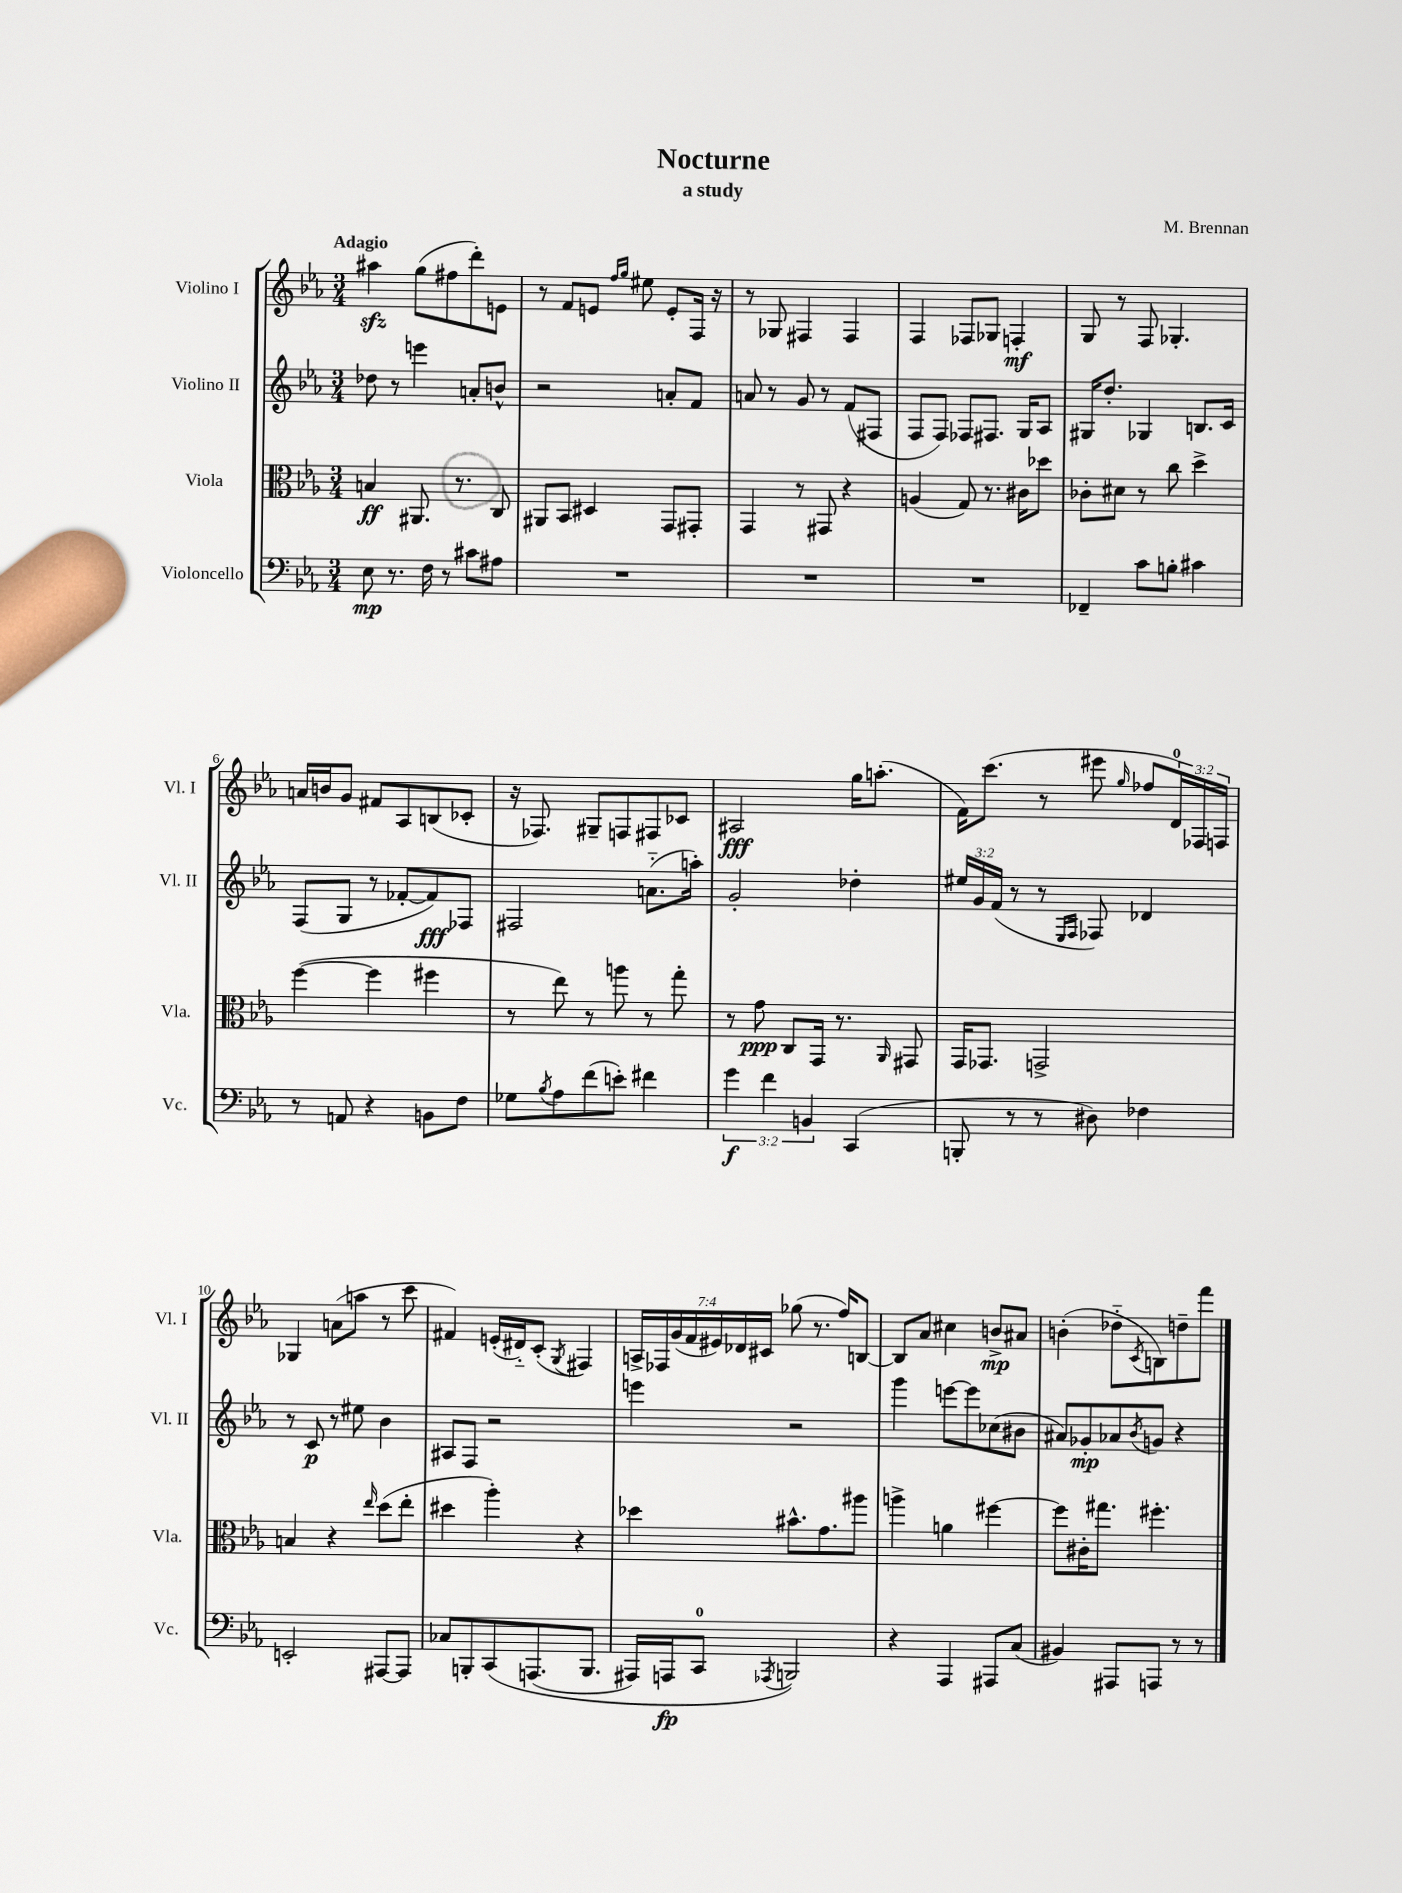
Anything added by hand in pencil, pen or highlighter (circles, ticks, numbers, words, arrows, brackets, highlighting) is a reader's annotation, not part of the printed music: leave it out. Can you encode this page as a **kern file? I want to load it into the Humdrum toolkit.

**kern	**dynam	**kern	**dynam	**kern	**dynam	**kern	**dynam
*part4	*part4	*part3	*part3	*part2	*part2	*part1	*part1
*staff4	*staff4	*staff3	*staff3	*staff2	*staff2	*staff1	*staff1
*I"Violoncello	*	*I"Viola	*	*I"Violino II	*	*I"Violino I	*
*I'Vc.	*	*I'Vla.	*	*I'Vl. II	*	*I'Vl. I	*
*clefF4	*	*clefC3	*	*clefG2	*	*clefG2	*
*k[b-e-a-]	*	*k[b-e-a-]	*	*k[b-e-a-]	*	*k[b-e-a-]	*
*M3/4	*	*M3/4	*	*M3/4	*	*M3/4	*
=1	=1	=1	=1	=1	=1	=1	=1
!	!	!	!	!	!	!LO:TX:a:B:t=Adagio	!
8E-\	mp	4Bn/	ff	8dd-X\	.	4aa#Xzz\	.
8.r	.	.	.	8r	.	.	.
.	.	8.AA#X/	.	4eeen\	.	(8gg\L	.
16F\	.	.	.	.	.	.	.
8r	.	.	.	.	.	8ff#X\	.
.	.	8.r	.	.	.	.	.
8c#X\L	.	.	.	8an'/L	.	8ddd'\)	.
8A#X\J	.	8C/	.	8bn^^/J	.	8en\J	.
=2	=2	=2	=2	=2	=2	=2	=2
2.r	.	8AA#X/L	.	2r	.	8r	.
.	.	8BB-/J	.	.	.	8f/L	.
.	.	4D#X/	.	.	.	8en/J	.
.	.	.	.	.	.	16qqff/LL	.
.	.	.	.	.	.	16qqgg/JJ	.
.	.	.	.	.	.	8ee#X\	.
.	.	8GG/L	.	8an'/L	.	8e'/L	.
.	.	8GG#X'/J	.	8f/J	.	16F/Jk	.
.	.	.	.	.	.	16r	.
=3	=3	=3	=3	=3	=3	=3	=3
2.r	.	4GG/	.	8an/	.	8r	.
.	.	.	.	8r	.	8G-X/	.
.	.	8r	.	8g/	.	4F#X/	.
.	.	8GG#X/	.	8r	.	.	.
.	.	4r	.	(8f/L	.	4F#/	.
.	.	.	.	8F#X/J	.	.	.
=4	=4	=4	=4	=4	=4	=4	=4
2.r	.	(4An/	.	8F/L	.	4F/	.
.	.	.	.	8F/J)	.	.	.
.	.	8G/)	.	8F-X/L	.	8F-X/L	.
.	.	8.r	.	8.F#X/J	.	8G-X/J	.
.	.	.	.	.	.	4Fn'/	mf
.	.	16c#X\KL	.	16G/KL	.	.	.
.	.	8dd-X\J	.	8A-/J	.	.	.
=5	=5	=5	=5	=5	=5	=5	=5
4FF-X~/	.	8c-X'\L	.	16G#X/KL	.	8G/	.
.	.	.	.	8.dd'/J	.	.	.
.	.	8d#X\J	.	.	.	8r	.
8c\L	.	8r	.	4G-X/	.	8F/	.
8Bn'\J	.	8cc\	.	.	.	4.G-X'/	.
4c#X\	.	4dd^\	.	8.Bn/L	.	.	.
.	.	.	.	16c/Jk	.	.	.
!!LO:LB:g=z
=6	=6	=6	=6	=6	=6	=6	=6
8r	.	([4ff\	.	(8F/L	.	16an/LL	.
.	.	.	.	.	.	16bn/J	.
8AAn/	.	.	.	8G/J	.	8g/J	.
4r	.	4ff\]	.	8r	.	8f#X/L	.
.	.	.	.	[8f-X'/L	.	8A-/	.
8BBn\L	.	4ff#X\	.	8f-/])	fff	(8Bn/	.
8F\J	.	.	.	8F-X/J	.	8c-X'/J	.
=7	=7	=7	=7	=7	=7	=7	=7
8G-X\L	.	8r	.	2F#X/	.	16r	.
.	.	.	.	.	.	8.F-X/)	.
8qB-/	.	.	.	.	.	.	.
8A-\	.	8ee-\)	.	.	.	.	.
(8f\	.	8r	.	.	.	8G#X~/L	.
8en'\J)	.	8aan\	.	.	.	8Fn/	.
4f#X\	.	8r	.	(8.an\L	.	8F#X/	.
.	.	8gg'\	.	.	.	8c-X/J	.
.	.	.	.	16aan'\Jk)	.	.	.
=8	=8	=8	=8	=8	=8	=8	=8
6g\	f	8r	.	2g'/	.	2A#X/	fff
.	.	8g\	ppp	.	.	.	.
6f\	.	.	.	.	.	.	.
.	.	8C/L	.	.	.	.	.
6BBn/	.	.	.	.	.	.	.
.	.	16GG/Jk	.	.	.	.	.
.	.	8.r	.	.	.	.	.
(4CC/	.	.	.	4dd-X'\	.	16gg\KL	.
.	.	.	.	.	.	(8.aan'\J	.
.	.	16qqAA-/	.	.	.	.	.
.	.	8GG#X/	.	.	.	.	.
=9	=9	=9	=9	=9	=9	=9	=9
8BBBn'/	.	16GG/KL	.	24ee#X/LL	.	16f\KL)	.
.	.	.	.	24g/	.	.	.
.	.	8.GG-X/J	.	.	.	(8.ccc\J	.
.	.	.	.	(24f/JJ	.	.	.
8r	.	.	.	8r	.	.	.
8r	.	2GGn^/	.	8r	.	8r	.
.	.	.	.	16qqE-/LL	.	.	.
.	.	.	.	16qqF/JJ	.	.	.
8D#X\)	.	.	.	8F-X/)	.	8eee#X\	.
.	.	.	.	.	.	16qqgg/	.
4F-X\	.	.	.	4d-X/	.	8ff-X/L	.
.	.	.	.	.	.	24d/L)	.
.	.	.	.	.	.	24F-X/	.
.	.	.	.	.	.	24Fn/JJ	.
!!LO:LB:g=z
=10	=10	=10	=10	=10	=10	=10	=10
2EEn'/	.	4Bn/	.	8r	.	4G-X/	.
.	.	.	.	8c/	p	.	.
.	.	4r	.	8r	.	(8an\L	.
.	.	.	.	8ee#X\	.	8aan\J	.
.	.	16qqee-/	.	.	.	.	.
[8AAA#X/L	.	(8dd\L	.	4b-\	.	8r	.
8AAA#/J]	.	8ee-'\J	.	.	.	8ccc\	.
=11	=11	=11	=11	=11	=11	=11	=11
8C-X/L	.	4dd#X\	.	8A#X/L	.	4f#X/)	.
8BBBn'/	.	.	.	8F/J	.	.	.
(8CC/	.	4aa-'\)	.	2r	.	(16en'/LL	.
.	.	.	.	.	.	16d#X/J)	.
(8.AAAn/	.	.	.	.	.	(8c'/J	.
.	.	.	.	.	.	8qG/	.
.	.	4r	.	.	.	4F#X/)	.
8.BBB/J	.	.	.	.	.	.	.
=12	=12	=12	=12	=12	=12	=12	=12
16AAA#X/LL)	.	4dd-X\	.	4eeen\	.	28An^/LL	.
.	.	.	.	.	.	28F-X/	.
16AAAn/J	fp	.	.	.	.	.	.
.	.	.	.	.	.	(28g/	.
.	.	.	.	.	.	28f/	.
8CC/J	.	.	.	.	.	.	.
.	.	.	.	.	.	28e#X/)	.
.	.	.	.	.	.	28d-X/	.
.	.	.	.	.	.	28c#X/JJ	.
8qAAA-X/	.	.	.	.	.	.	.
2BBBn/)	.	8.b#X^^\L	.	2r	.	(8gg-X\	.
.	.	.	.	.	.	8.r	.
.	.	8.g\	.	.	.	.	.
.	.	.	.	.	.	16ff/KL)	.
.	.	8aa#X\J	.	.	.	[8Bn/J	.
=13	=13	=13	=13	=13	=13	=13	=13
4r	.	4aan^\	.	4ggg\	.	8B/L]	.
.	.	.	.	.	.	8a-/J	.
4AAA-/	.	4an\	.	[8eeen\L	.	4cc#X\	.
.	.	.	.	8eee\]	.	.	.
8AAA#X/L	.	[4ff#X\	.	(8cc-X\	.	8bn^/L	mp
(8C/J	.	.	.	8b#X\J	.	8a#X/J	.
=14	=14	=14	=14	=14	=14	=14	=14
4BB#X/)	.	8ff#\L]	.	8a#X/L)	.	(4bn'\	.
.	.	16c#X'\K	.	8g-X'/	mp	.	.
.	.	8.gg#X\J	.	.	.	.	.
8AAA#X/L	.	.	.	8a-X/	.	8dd-X\L	.
.	.	.	.	8qb-/	.	8qc/	.
8AAAn/J	.	4.ff#X'\	.	8gn/J	.	8Bn\)	.
8r	.	.	.	4r	.	8ddn~\	.
8r	.	.	.	.	.	8fff\J	.
==	==	==	==	==	==	==	==
*-	*-	*-	*-	*-	*-	*-	*-
